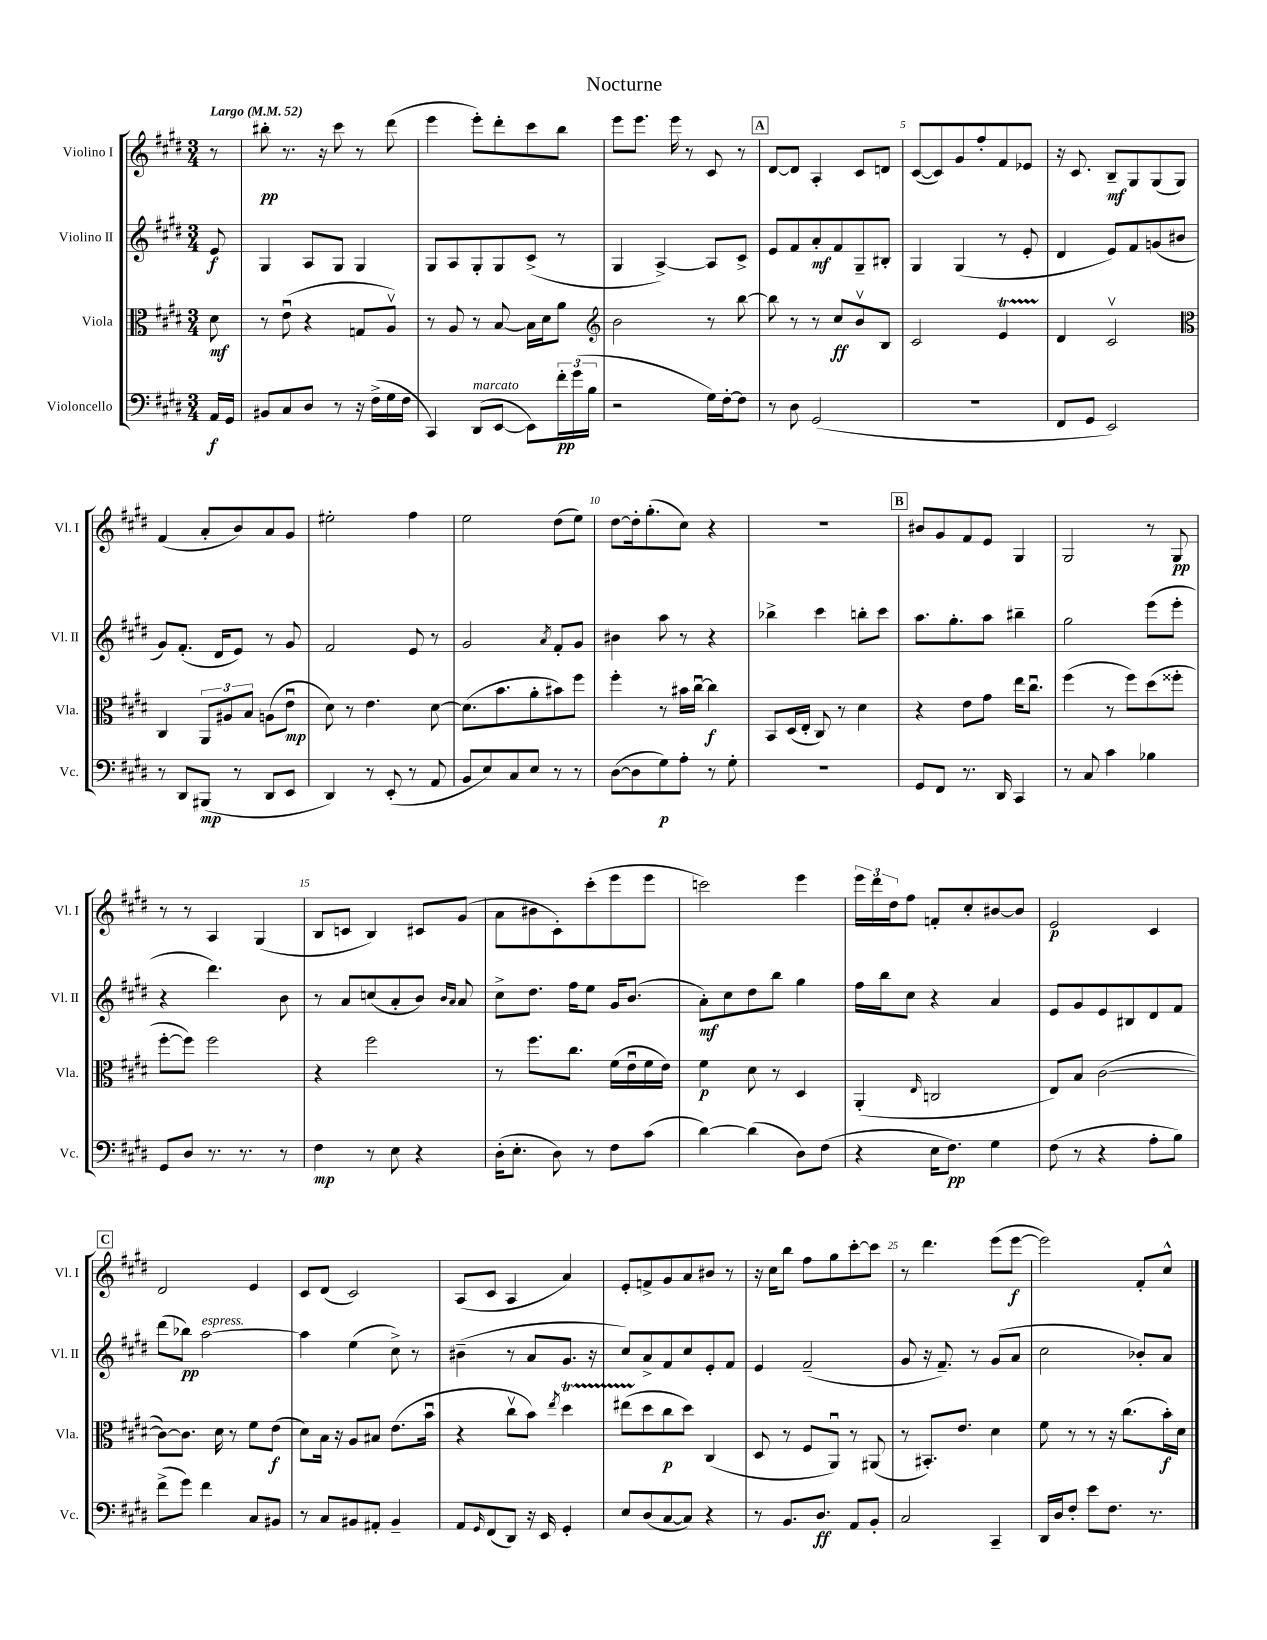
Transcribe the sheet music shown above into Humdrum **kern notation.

**kern	**kern	**kern	**kern
*staff4	*staff3	*staff2	*staff1
*clefF4	*clefC3	*clefG2	*clefG2
*k[f#c#g#d#]	*k[f#c#g#d#]	*k[f#c#g#d#]	*k[f#c#g#d#]
*M3/4	*M3/4	*M3/4	*M3/4
*MM52	*MM52	*MM52	*MM52
16AA	8d#	8e	8r
16GG#	.	.	.
=	=	=	=
8BB#	8r	4G#	8bb#'
8C#	(8eu	.	8.r
8D#	4r	8A	.
.	.	.	16r
8r	.	8G#	8ccc#
16r	8G	4G#	8r
(16F#^	.	.	.
16G#	8Av)	.	(8ddd#
16F#	.	.	.
=	=	=	=
4CC#)	8r	8G#	4eee
.	8A	8A	.
(8DD#	8r	8G#'	8eee')
[8EE	[8B	8G#	8ddd#'
8EE])	16B]	(8c#^	8ccc#
.	16d#	.	.
24f#'	8a	8r	8bb
(24g#	.	.	.
24B	.	.	.
=	=	=	=
*	*clefG2	*	*
2r	2b	4G#	8eee
.	.	.	8.eee
.	.	[4A^)	.
.	.	.	16eee
.	.	.	8r
16G#)	8r	8A]	8c#
[16F#'	.	.	.
8F#]	[8bb	8c#^	8r
=	=	=	=
8r	8bb]	8e	[8d#
8D#	8r	8f#	8d#]
(2GG#	8r	8a'	4A'
.	8cc#	8f#	.
.	8bv	8G#~	8c#
.	8B	8B#'	8d
=	=	=	=
2.r	2c#	4G#	([8c#
.	.	.	8c#])
.	.	(4G#	8g#
.	.	.	8ff#'
.	4e	8r	8f#
.	.	8e'	8e-
=	=	=	=
8FF#	4d#	4d#	16r
.	.	.	8.c#
8GG#	.	.	.
2EE)	2c#v	8e)	8B~
.	.	8f#	8G#
.	.	(8g	(8G#
.	.	8b#	8G#)
=	=	=	=
*	*clefC3	*	*
8r	4C#	8g#)	(4f#
8DD#	.	(8.f#'	.
(8BBB#	12AA	.	8a'
.	.	16d#	.
.	12A#	.	.
8r	.	8e)	8b)
.	12B	.	.
8DD#	(8A	8r	8a
8EE	8eu	8g#	8g#
=	=	=	=
4DD#)	8d#)	2f#	2ee#'
.	8r	.	.
8r	4.e	.	.
(8EE'	.	.	.
8r	.	8e	4ff#
8AA	[8d#	8r	.
=	=	=	=
8BB	(8.d#]	2g#	2ee
8E)	.	.	.
.	8.b	.	.
8C#	.	.	.
8E	8a'	.	.
.	.	8qa	.
8r	8b#)	8f#'	(8dd#
8r	8ff#	8g#	8ee)
=	=	=	=
([8D#	4ff#'	4b#	[8dd#
8D#]	.	.	16dd#']
.	.	.	(8.gg#'
8G#)	8r	8aa	.
8A'	16b#	8r	8cc#)
.	[16cc#u	.	.
8r	4cc#]	4r	4r
8G#'	.	.	.
=	=	=	=
2.r	8BB	4bb-^	2.r
.	(16D#	.	.
.	16E'	.	.
.	8C#)	4ccc#	.
.	8r	.	.
.	4d#	8bb'	.
.	.	8ccc#	.
=	=	=	=
8GG#	4r	8.aa	8b#
8FF#	.	.	8g#
.	.	8.gg#'	.
8.r	8e	.	8f#
.	8g#	8aa	8e
16DD#	.	.	.
4CC#	16ee	4bb#~	4G#
.	8.cc#u	.	.
=	=	=	=
8r	(4ff#	2gg#	2G#
8C#	.	.	.
4c#	8r	.	.
.	8ff#)	.	.
4B-	(8dd#	(8eee	8r
.	8ff##'	8eee'	8G#
=	=	=	=
8GG#	[8ff#'	4r	8r
8D#	8ff#])	.	8r
8.r	2ff#	4.ddd#)	4A
8.r	.	.	.
.	.	.	(4G#
8r	.	8b	.
=	=	=	=
4F#	4r	8r	8B
.	.	8a	8c
8r	2ff#	(8cc	4B)
8E	.	8a'	.
4r	.	8b)	8c#
.	.	16qqb	.
.	.	16qqa	.
.	.	8a	(8g#
=	=	=	=
(16D#'	8r	8cc#^	8a
8.E'	.	.	.
.	8.ff#	8.dd#	8b#
8D#)	.	.	8c#')
.	8.cc#	16ff#	.
8r	.	8ee	(8ccc#'
8F#	(16f#	16g#	8eee
.	16eu	(8.b	.
(8c#	16f#	.	8eee
.	16e)	.	.
=	=	=	=
[4d#)	4f#	8a')	2ccc)
.	.	8cc#	.
(4d#]	8d#	8dd#	.
.	8r	8bb	.
8D#)	4D#	4gg#	4eee
(8F#	.	.	.
=	=	=	=
4r	(4AA'	16ff#	24eee
.	.	.	24ddd#
.	.	16bb	.
.	.	.	24dd#
.	.	8cc#	8ff#
.	16qqE	.	.
16E	2C	4r	8f'
8.F#)	.	.	.
.	.	.	8cc#'
4G#	.	4a	[8b#
.	.	.	8b#]
=	=	=	=
(8F#	8E)	8e	2e
8r	8B	8g#	.
4r	([2c#	8e	.
.	.	8B#	.
8A'	.	8d#	4c#
8B)	.	8f#	.
=	=	=	=
(8f#^	8c#_)	(8ddd#	2d#
8g#)	8.c#]	8bb-)	.
4f#	.	[2aa	.
.	16d#	.	.
.	8r	.	.
8C#	8f#	.	4e
8BB#	(8e	.	.
=	=	=	=
8r	8d#)	4aa]	8c#
8C#	16B	.	(8d#
.	16r	.	.
8BB#	8A	(4ee	2c#)
8AA#'	8B#	.	.
4BB#~	(8.e	8cc#^)	.
.	.	8r	.
.	16bu	.	.
=	=	=	=
8AA	4r	(4b#~	(8A
16qqGG#	.	.	.
(8FF#	.	.	8c#
8DD#)	8cc#v	8r	4A
16r	8b)	8a	.
16EE	.	.	.
.	8qee	.	.
4GG#'	4dd#	8.g#	4a)
.	.	16r	.
=	=	=	=
8E	(8ee#	8cc#)	8e'
(8D#	8dd#	8a^	8f^
[8C#	8cc#	8f#	8g#
8C#])	8dd#)	8cc#	8a
4r	(4C#	8e'	8b#
.	.	8f#	8r
=	=	=	=
8r	8D#	4e	16r
.	.	.	16cc#
8.BB	8r	.	8bb
.	8F#	(2f#~	8ff#
8.D#	.	.	.
.	8AAu)	.	8gg#
8AA	8r	.	[8ccc#'
8BB'	(8AA#	.	8ccc#]
=	=	=	=
2C#	8r	8g#	8r
.	8.BB#')	16r	4.ddd#
.	.	8.f#~)	.
.	8.e	.	.
.	.	8r	.
4CC#~	4d#	(8g#	(8eee
.	.	8a	[8eee
=	=	=	=
16DD#	8f#	2cc#	2eee])
16D#	.	.	.
8F#'	8r	.	.
8e	8r	.	.
8.F#	16r	.	.
.	(8.cc#	.	.
.	.	8b-')	8f#'
8.r	.	.	.
.	16b')	8a	8cc#^^
.	16d#	.	.
==	==	==	==
*-	*-	*-	*-
